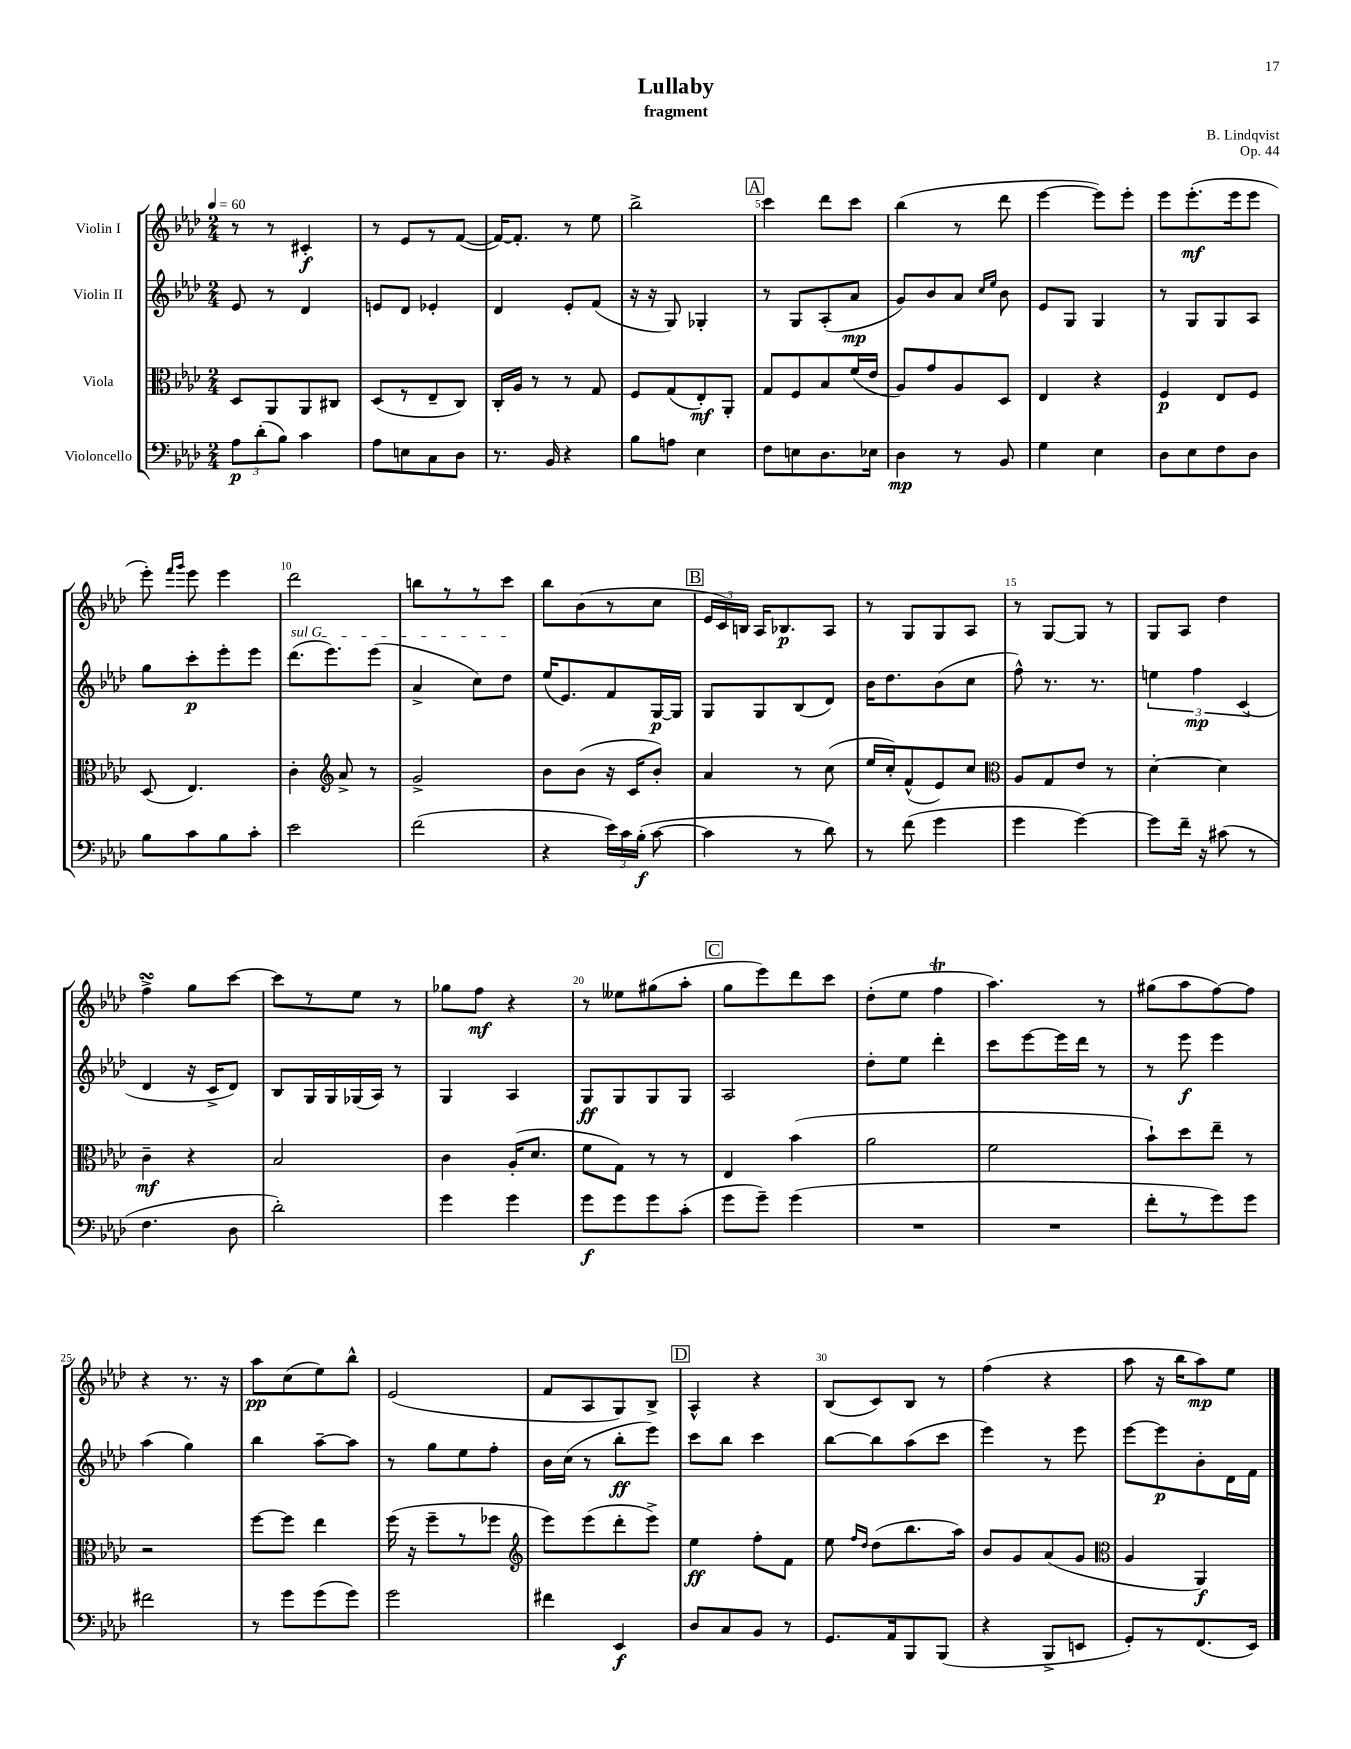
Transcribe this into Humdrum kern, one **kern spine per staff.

**kern	**dynam	**kern	**dynam	**kern	**dynam	**kern	**dynam
*part4	*part4	*part3	*part3	*part2	*part2	*part1	*part1
*staff4	*staff4	*staff3	*staff3	*staff2	*staff2	*staff1	*staff1
*I"Violoncello	*	*I"Viola	*	*I"Violin II	*	*I"Violin I	*
*clefF4	*	*clefC3	*	*clefG2	*	*clefG2	*
*k[b-e-a-d-]	*	*k[b-e-a-d-]	*	*k[b-e-a-d-]	*	*k[b-e-a-d-]	*
*M2/4	*	*M2/4	*	*M2/4	*	*M2/4	*
*MM60	*	*MM60	*	*MM60	*	*MM60	*
=1	=1	=1	=1	=1	=1	=1	=1
12A-\L	p	8D-/L	.	8e-/	.	8r	.
(12d-'\	.	.	.	.	.	.	.
.	.	8AA-/	.	8r	.	8r	.
12B-\J)	.	.	.	.	.	.	.
4c\	.	8AA-/	.	4d-/	.	4c#X'/	f
.	.	8C#X/J	.	.	.	.	.
=2	=2	=2	=2	=2	=2	=2	=2
8A-\L	.	(8D-/L	.	8en/L	.	8r	.
8En\	.	8r	.	8d-/J	.	8e-/L	.
8C\	.	8E-~/	.	4e-X'/	.	8r	.
8D-\J	.	8C/J)	.	.	.	([8f/J	.
=3	=3	=3	=3	=3	=3	=3	=3
8.r	.	16C'/LL	.	4d-/	.	16f/KL_)	.
.	.	16A-/JJ	.	.	.	8.f'/J]	.
.	.	8r	.	.	.	.	.
16BB-/	.	.	.	.	.	.	.
4r	.	8r	.	8e-'/L	.	8r	.
.	.	8G/	.	(8f/J	.	8ee-\	.
=4	=4	=4	=4	=4	=4	=4	=4
8B-\L	.	8F/L	.	16r	.	2bb-^\	.
.	.	.	.	16r	.	.	.
8An\J	.	(8G/	.	8G/)	.	.	.
4E-\	.	8E-'/)	mf	4G-X'/	.	.	.
.	.	8AA-'/J	.	.	.	.	.
!!LO:REH:place=s1:t=A
=5	=5	=5	=5	=5	=5	=5	=5
8F\L	.	8G/L	.	8r	.	4ccc\	.
8En\	.	8F/	.	8G/L	.	.	.
8.D-\	.	8B-/	.	(8A-'/	.	8ddd-\L	.
.	.	(16f/L	.	8a-/J	mp	8ccc\J	.
16E-X\Jk	.	16e-/JJ	.	.	.	.	.
=6	=6	=6	=6	=6	=6	=6	=6
4D-\	mp	8A-/L)	.	8g/L)	.	(4bb-\	.
.	.	8g/	.	8b-/	.	.	.
8r	.	8A-/	.	8a-/J	.	8r	.
.	.	.	.	16qqcc/LL	.	.	.
.	.	.	.	16qqee-/JJ	.	.	.
8BB-/	.	8D-/J	.	8b-\	.	8ddd-\	.
=7	=7	=7	=7	=7	=7	=7	=7
4G\	.	4E-/	.	8e-/L	.	[4eee-\	.
.	.	.	.	8G/J	.	.	.
4E-\	.	4r	.	4G/	.	8eee-\L])	.
.	.	.	.	.	.	8eee-'\J	.
=8	=8	=8	=8	=8	=8	=8	=8
8D-\L	.	4F/	p	8r	.	8eee-\L	.
8E-\	.	.	.	8G/L	.	(8.eee-'\	mf
8F\	.	8E-/L	.	8G/	.	.	.
.	.	.	.	.	.	16eee-\k	.
8D-\J	.	8F/J	.	8A-/J	.	8eee-\J	.
!!LO:LB:g=z
=9	=9	=9	=9	=9	=9	=9	=9
8B-\L	.	(8D-/	.	8gg\L	.	8eee-'\)	.
.	.	.	.	.	.	16qqfff/LL	.
.	.	.	.	.	.	16qqggg/JJ	.
8c\	.	4.E-/)	.	8ccc'\	p	8eee-\	.
8B-\	.	.	.	8eee-'\	.	4eee-\	.
8c'\J	.	.	.	8eee-\J	.	.	.
=10	=10	=10	=10	=10	=10	=10	=10
!	!	!	!	!LO:TX:a:i:t=sul G	!	!	!
2e-\	.	4c'\	.	(8.ddd-\L	.	2ddd-\	.
.	.	.	.	8.eee-\)	.	.	.
*	*	*clefG2	*	*	*	*	*
.	.	8a-^/	.	.	.	.	.
.	.	8r	.	(8eee-\J	.	.	.
=11	=11	=11	=11	=11	=11	=11	=11
(2f\	.	2g^/	.	4a-^/	.	8bbn\L	.
.	.	.	.	.	.	8r	.
.	.	.	.	8cc\L)	.	8r	.
.	.	.	.	8dd-\J	.	8ccc\J	.
=12	=12	=12	=12	=12	=12	=12	=12
4r	.	8b-\L	.	(16ee-/KL	.	8bb-\L	.
.	.	.	.	8.e-/)	.	.	.
.	.	(8b-\J	.	.	.	(8b-\	.
24e-\LL)	.	16r	.	8f/	.	8r	.
24c\	.	.	.	.	.	.	.
.	.	16c/KL	.	.	.	.	.
(24B-'\JJ	f	.	.	.	.	.	.
[8c\	.	8b-'/J)	.	[16G/L	p	8cc\J	.
.	.	.	.	16G/JJ]	.	.	.
!!LO:REH:place=s1:t=B
=13	=13	=13	=13	=13	=13	=13	=13
4c\]	.	4a-/	.	8G/L	.	24e-/LL	.
.	.	.	.	.	.	24c/)	.
.	.	.	.	.	.	24Bn/JJ	.
.	.	.	.	8G/	.	16A-/KL	.
.	.	.	.	.	.	8.B-X/	p
8r	.	8r	.	(8B-/	.	.	.
8d-\)	.	(8cc\	.	8d-/J)	.	8A-/J	.
=14	=14	=14	=14	=14	=14	=14	=14
8r	.	16ee-/LL	.	16b-\KL	.	8r	.
.	.	16cc'/J)	.	8.dd-\	.	.	.
(8f\	.	(8f^^/	.	.	.	8G/L	.
4g\	.	8e-/)	.	(8b-\	.	8G/	.
.	.	8cc/J	.	8cc\J	.	8A-/J	.
=15	=15	=15	=15	=15	=15	=15	=15
*	*	*clefC3	*	*	*	*	*
4g\	.	8A-/L	.	8ff^^\)	.	8r	.
.	.	8G/	.	8.r	.	[8G/L	.
[4g\)	.	8e-/J	.	.	.	8G/J]	.
.	.	.	.	8.r	.	.	.
.	.	8r	.	.	.	8r	.
=16	=16	=16	=16	=16	=16	=16	=16
8g\L]	.	[4d-'\	.	6een\	.	8G/L	.
16f~\Jk	.	.	.	.	.	8A-/J	.
.	.	.	.	6ff\	mp	.	.
16r	.	.	.	.	.	.	.
(8c#X\	.	4d-\]	.	.	.	4dd-\	.
.	.	.	.	(6c/	.	.	.
8r	.	.	.	.	.	.	.
!!LO:LB:g=z
=17	=17	=17	=17	=17	=17	=17	=17
4.F\	.	4c~\	mf	4d-/	.	4ffsSSS^\	.
.	.	4r	.	16r	.	8gg\L	.
.	.	.	.	16c^/KL	.	.	.
8D-\	.	.	.	8d-/J)	.	[8ccc\J	.
=18	=18	=18	=18	=18	=18	=18	=18
2d-'\)	.	2B-/	.	8B-/L	.	8ccc\L]	.
.	.	.	.	16G/L	.	8r	.
.	.	.	.	16G/	.	.	.
.	.	.	.	(16G-X/	.	8ee-\J	.
.	.	.	.	16A-/JJ)	.	.	.
.	.	.	.	8r	.	8r	.
=19	=19	=19	=19	=19	=19	=19	=19
4g\	.	4c\	.	4G/	.	8gg-X\L	.
.	.	.	.	.	.	8ff\J	mf
4g\	.	(16A-'/KL	.	4A-/	.	4r	.
.	.	8.d-/J	.	.	.	.	.
=20	=20	=20	=20	=20	=20	=20	=20
8g\L	f	8f\L	.	8G/L	ff	8r	.
8g\	.	8G\J)	.	8G/	.	8ee--X\L	.
8g\	.	8r	.	8G/	.	(8gg#X\	.
(8c'\J	.	8r	.	8G/J	.	8aa-'\J	.
!!LO:REH:place=s1:t=C
=21	=21	=21	=21	=21	=21	=21	=21
8g\L	.	4E-/	.	2A-/	.	8gg\L	.
8g~\J)	.	.	.	.	.	8eee-\)	.
(4g\	.	(4b-\	.	.	.	8ddd-\	.
.	.	.	.	.	.	8ccc\J	.
=22	=22	=22	=22	=22	=22	=22	=22
2r	.	2a-\	.	8dd-'\L	.	(8dd-'\L	.
.	.	.	.	8ee-\J	.	8ee-\J	.
.	.	.	.	4ddd-'\	.	4ffT\	.
=23	=23	=23	=23	=23	=23	=23	=23
2r	.	2f\	.	8ccc\L	.	4.aa-\)	.
.	.	.	.	[8eee-\	.	.	.
.	.	.	.	16eee-\L]	.	.	.
.	.	.	.	16ddd-\JJ	.	.	.
.	.	.	.	8r	.	8r	.
=24	=24	=24	=24	=24	=24	=24	=24
8f'\L	.	8b-`\L)	.	8r	.	(8gg#X\L	.
8r	.	8dd-\	.	8eee-\	f	8aa-\	.
8g\)	.	8ee-~\J	.	4eee-\	.	[8ff\)	.
8g\J	.	8r	.	.	.	8ff\J]	.
!!LO:LB:g=z
=25	=25	=25	=25	=25	=25	=25	=25
2f#X\	.	2r	.	(4aa-\	.	4r	.
.	.	.	.	4gg\)	.	8.r	.
.	.	.	.	.	.	16r	.
=26	=26	=26	=26	=26	=26	=26	=26
8r	.	[8ff\L	.	4bb-\	.	8aa-\L	pp
8g\L	.	8ff\J]	.	.	.	(8cc\	.
(8g\	.	4ee-\	.	[8aa-~\L	.	8ee-\)	.
8g\J)	.	.	.	8aa-\J]	.	8bb-^^\J	.
=27	=27	=27	=27	=27	=27	=27	=27
2g\	.	(16ff\	.	8r	.	(2e-/	.
.	.	16r	.	.	.	.	.
.	.	8ff~\L	.	8gg\L	.	.	.
.	.	8r	.	8ee-\	.	.	.
.	.	8ff-X\J	.	8ff'\J	.	.	.
=28	=28	=28	=28	=28	=28	=28	=28
*	*	*clefG2	*	*	*	*	*
4f#X\	.	8eee-\L)	.	16b-\LL	.	8f/L	.
.	.	.	.	(16cc\JJ	.	.	.
.	.	(8eee-\	.	8r	.	8A-/	.
4EE-/	f	8ddd-'\	.	8bb-'\L	ff	8G/)	.
.	.	8eee-^\J)	.	8eee-\J)	.	8B-^/J	.
!!LO:REH:place=s1:t=D
=29	=29	=29	=29	=29	=29	=29	=29
8D-/L	.	4ee-\	ff	8ccc\L	.	4A-^^/	.
8C/	.	.	.	8bb-\J	.	.	.
8BB-/J	.	8ff'\L	.	4ccc\	.	4r	.
8r	.	8f\J	.	.	.	.	.
=30	=30	=30	=30	=30	=30	=30	=30
8.GG/L	.	8ee-\	.	[8bb-\L	.	(8B-/L	.
.	.	16qqff/LL	.	.	.	.	.
.	.	16qqdd-/JJ	.	.	.	.	.
.	.	(8dd-\L	.	8bb-\]	.	8c/)	.
16AA-/k	.	.	.	.	.	.	.
8BBB-/	.	8.bb-\	.	(8aa-\	.	8B-/J	.
(8BBB-/J	.	.	.	8ccc\J	.	8r	.
.	.	16aa-\Jk)	.	.	.	.	.
=31	=31	=31	=31	=31	=31	=31	=31
4r	.	8b-/L	.	4eee-\)	.	(4ff\	.
.	.	8g/	.	.	.	.	.
8BBB-^/L	.	(8a-/	.	8r	.	4r	.
8EEn/J	.	8g/J	.	8eee-\	.	.	.
=32	=32	=32	=32	=32	=32	=32	=32
*	*	*clefC3	*	*	*	*	*
8GG'/L)	.	4A-/	.	[8eee-\L	.	8aa-\	.
8r	.	.	.	8eee-\]	p	16r	.
.	.	.	.	.	.	16bb-\KL	.
(8.FF/	.	4AA-/)	f	8b-'\	.	8aa-\)	mp
.	.	.	.	16d-\L	.	8ee-\J	.
16EE-/Jk)	.	.	.	16f\JJ	.	.	.
==	==	==	==	==	==	==	==
*-	*-	*-	*-	*-	*-	*-	*-
